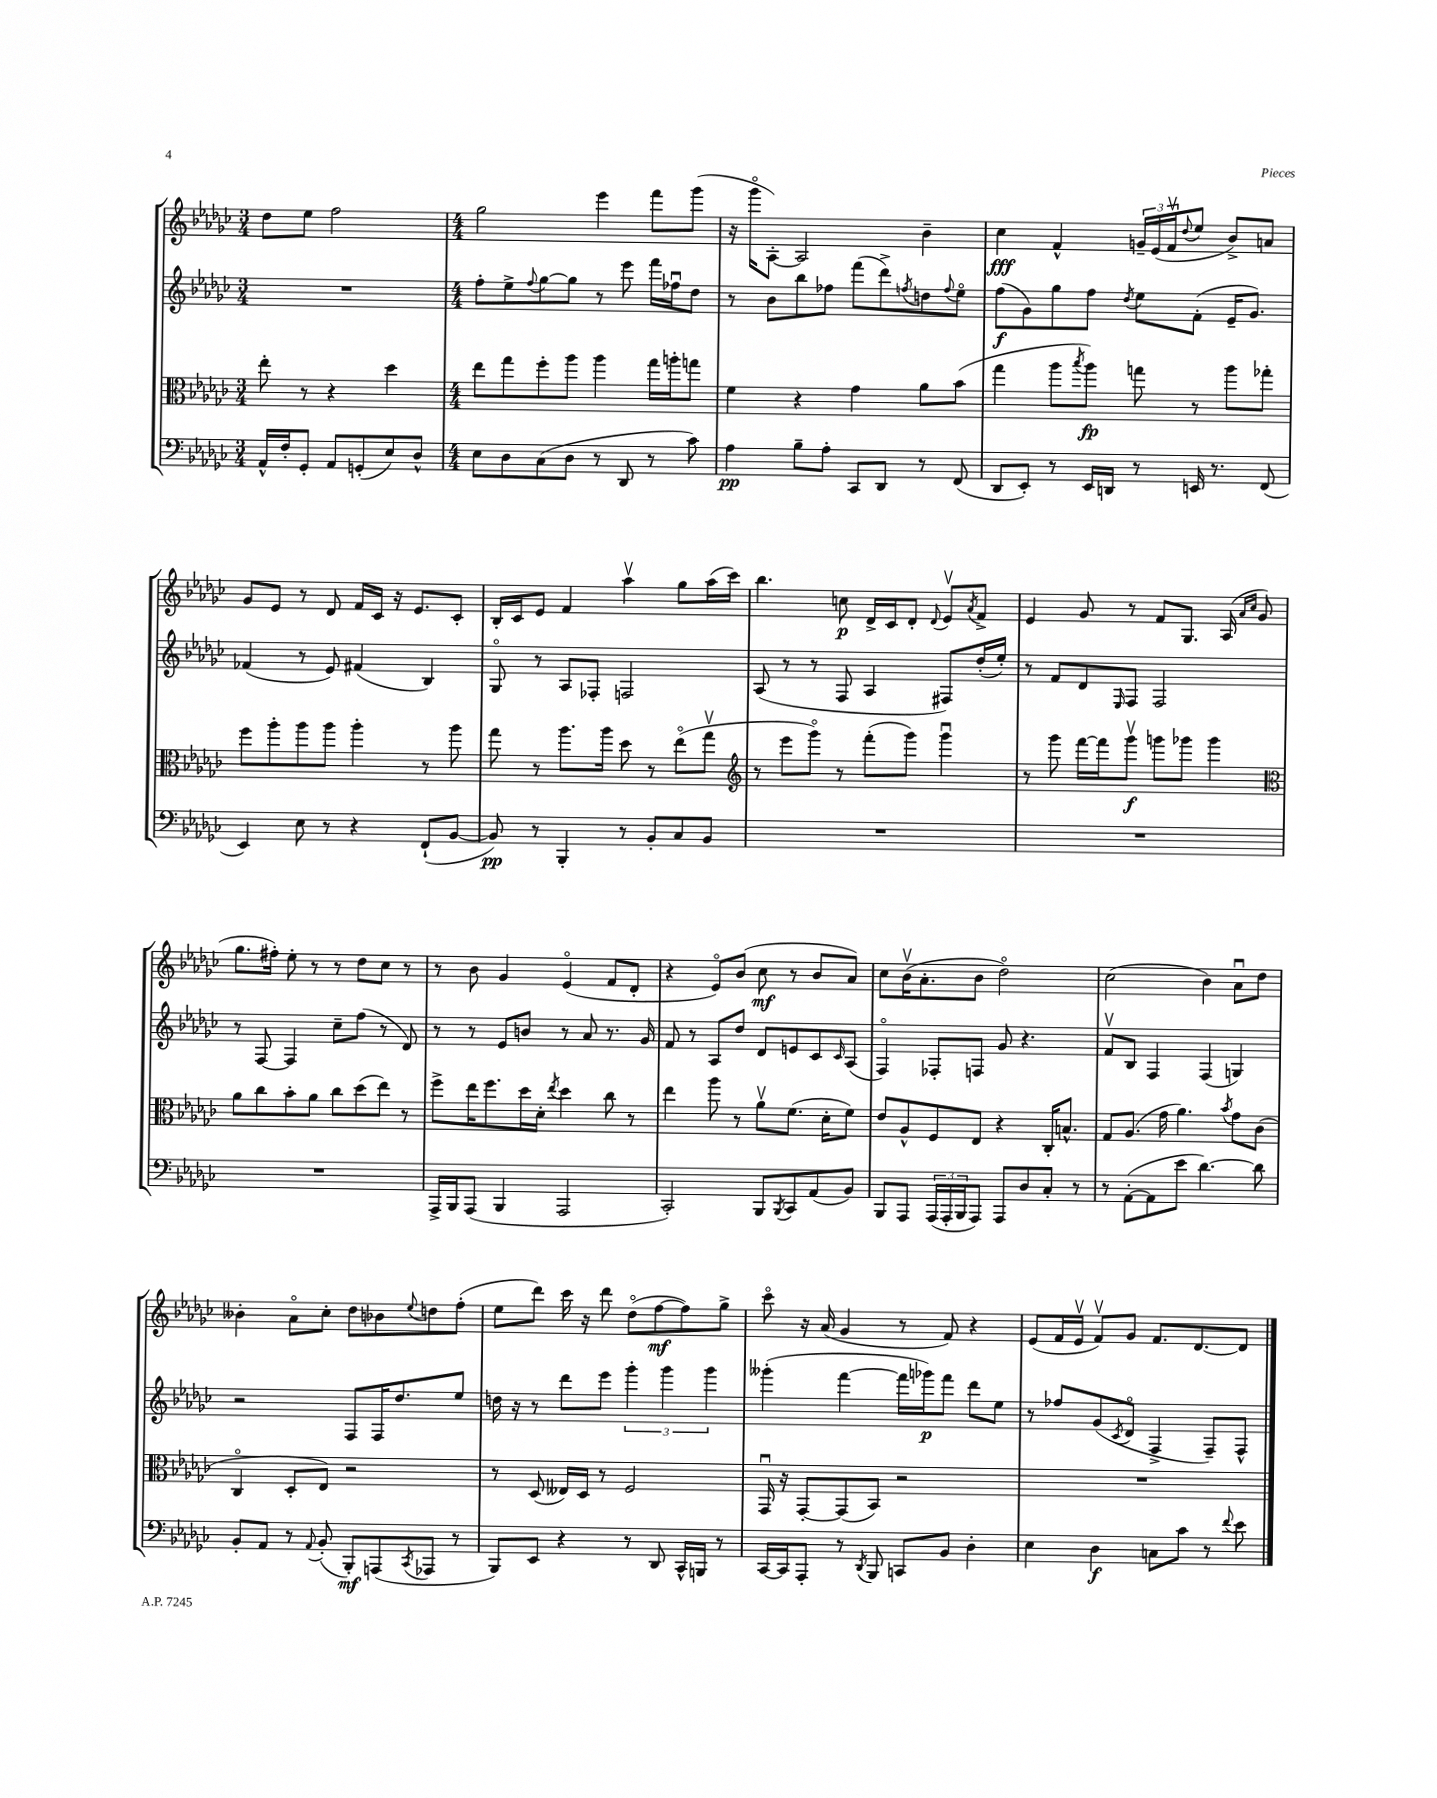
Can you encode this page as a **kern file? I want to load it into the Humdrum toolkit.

**kern	**dynam	**kern	**dynam	**kern	**dynam	**kern	**dynam
*part4	*part4	*part3	*part3	*part2	*part2	*part1	*part1
*staff4	*staff4	*staff3	*staff3	*staff2	*staff2	*staff1	*staff1
*clefF4	*	*clefC3	*	*clefG2	*	*clefG2	*
*k[b-e-a-d-g-c-]	*	*k[b-e-a-d-g-c-]	*	*k[b-e-a-d-g-c-]	*	*k[b-e-a-d-g-c-]	*
*M3/4	*	*M3/4	*	*M3/4	*	*M3/4	*
=21	=21	=21	=21	=21	=21	=21	=21
16AA-^^/LL	.	8ee-'\	.	2.r	.	8dd-\L	.
16F'/J	.	.	.	.	.	.	.
8GG-'/J	.	8r	.	.	.	8ee-\J	.
8AA-/L	.	4r	.	.	.	2ff\	.
(8GGn'/	.	.	.	.	.	.	.
8E-/)	.	4dd-\	.	.	.	.	.
8D-^^/J	.	.	.	.	.	.	.
=22	=22	=22	=22	=22	=22	=22	=22
*M4/4	*	*M4/4	*	*M4/4	*	*M4/4	*
8E-\L	.	8ee-\L	.	8ff'\L	.	2gg-\	.
8D-\	.	8gg-\	.	8ee-^\	.	.	.
.	.	.	.	8qqff/	.	.	.
(8C-\	.	8ff'\	.	[8gg-\	.	.	.
8D-\J	.	8aa-\J	.	8gg-\J]	.	.	.
8r	.	4aa-\	.	8r	.	4eee-\	.
8DD-/	.	.	.	8eee-\	.	.	.
8r	.	16gg-\LL	.	16fff\LL	.	8fff\L	.
.	.	16aan'\J	.	16ff-Xu\J	.	.	.
8c-\)	.	8ggn\J	.	8dd-\J	.	(8ggg-\J	.
=23	=23	=23	=23	=23	=23	=23	=23
4A-\	pp	4f\	.	8r	.	16r	.
.	.	.	.	.	.	16ggg-\KL	.
.	.	.	.	8b-\L	.	[8A-'\J)	.
8B-~\L	.	4r	.	8bb-\	.	2A-/]	.
8A-'\J	.	.	.	8ff-X\J	.	.	.
8CC-/L	.	4g-\	.	(8fff\L	.	.	.
8DD-/J	.	.	.	8ddd-^\)	.	.	.
.	.	.	.	8qffn/	.	.	.
8r	.	8a-\L	.	8ddn\	.	4b-~\	.
.	.	.	.	8qqff/	.	.	.
(8FF/	.	(8b-\J	.	8ee-\J	.	.	.
=24	=24	=24	=24	=24	=24	=24	=24
8DD-/L	.	4gg-\	.	(8ff\L	f	4cc-\	fff
8EE-'/J)	.	.	.	8g-\)	.	.	.
8r	.	8aa-\L	.	8gg-\	.	4f^^/	.
.	.	8qbb-/	.	.	.	.	.
16EE-/LL	.	8aa-\J)	fp	8ff\J	.	.	.
16DDn/JJ	.	.	.	.	.	.	.
.	.	.	.	8qdd-/	.	.	.
8r	.	8ggn\	.	8ee-\L	.	24gn~/LL	.
.	.	.	.	.	.	(24e-/	.
.	.	.	.	.	.	24fv/J	.
.	.	.	.	.	.	8qqdd-/	.
16EEn/	.	8r	.	(8f'\J	.	8ee-/J	.
8.r	.	.	.	.	.	.	.
.	.	8aa-\L	.	16e-~/KL	.	8b-^/L)	.
.	.	.	.	8.g-/J)	.	.	.
(8FF/	.	8gg-X'\J	.	.	.	8an/J	.
!!LO:LB:g=z
=25	=25	=25	=25	=25	=25	=25	=25
4EE-/)	.	8ff\L	.	(4f-X/	.	8g-/L	.
.	.	8aa-'\	.	.	.	8e-/J	.
8E-\	.	8aa-\	.	8r	.	8r	.
8r	.	8aa-\J	.	8e-/)	.	8d-/	.
4r	.	4aa-'\	.	(4f#X/	.	16f/LL	.
.	.	.	.	.	.	16c-/JJ	.
.	.	.	.	.	.	16r	.
.	.	.	.	.	.	8.e-/L	.
(8FF`/L	.	8r	.	4B-/)	.	.	.
[8BB-/J	.	8aa-\	.	.	.	8c-'/J	.
=26	=26	=26	=26	=26	=26	=26	=26
8BB-/])	pp	8gg-\	.	8G-/	.	16B-'/LL	.
.	.	.	.	.	.	16c-/J	.
8r	.	8r	.	8r	.	8e-/J	.
4BBB-'/	.	8.aa-\L	.	8A-/L	.	4f/	.
.	.	.	.	8F-X'/J	.	.	.
.	.	16aa-\Jk	.	.	.	.	.
8r	.	8dd-\	.	2Fn/	.	4aa-v\	.
8BB-'/L	.	8r	.	.	.	.	.
8C-/	.	(8ee-\L	.	.	.	8gg-\L	.
8BB-/J	.	8gg-v\J	.	.	.	(16aa-\L	.
.	.	.	.	.	.	16ccc-\JJ)	.
=27	=27	=27	=27	=27	=27	=27	=27
*	*	*clefG2	*	*	*	*	*
1r	.	8r	.	(8A-/	.	4.bb-\	.
.	.	8eee-\L	.	8r	.	.	.
.	.	8ggg-\J)	.	8r	.	.	.
.	.	8r	.	8F/	.	8ccn\	p
.	.	(8fff'\L	.	4A-/	.	16d-^/LL	.
.	.	.	.	.	.	16c-/J	.
.	.	8ggg-\J)	.	.	.	8d-'/J	.
.	.	.	.	.	.	8qqd-/	.
.	.	4ggg-u\	.	8F#X/L)	.	8e-v/L	.
.	.	.	.	.	.	8qa-/	.
.	.	.	.	(16dd-'/L	.	8f^/J	.
.	.	.	.	16ee-'/JJ)	.	.	.
=28	=28	=28	=28	=28	=28	=28	=28
1r	.	8r	.	8r	.	4e-/	.
.	.	8ggg-\	.	8f/L	.	.	.
.	.	[16fff\LL	.	8d-/	.	8g-/	.
.	.	16fff\J]	.	.	.	.	.
.	.	.	.	16qqE-/	.	.	.
.	.	8ggg-v\J	f	8F/J	.	8r	.
.	.	8gggn\L	.	2F/	.	8f/L	.
.	.	8ggg-X\J	.	.	.	8.G-/J	.
.	.	4ggg-\	.	.	.	.	.
.	.	.	.	.	.	(16A-/	.
.	.	.	.	.	.	16qqa-/LL	.
.	.	.	.	.	.	16qqcc-/JJ	.
.	.	.	.	.	.	8g-/	.
!!LO:LB:g=z
=29	=29	=29	=29	=29	=29	=29	=29
*	*	*clefC3	*	*	*	*	*
1r	.	8a-\L	.	8r	.	8.gg-\L	.
.	.	8cc-\	.	[8F/	.	.	.
.	.	.	.	.	.	16ff#X'\Jk)	.
.	.	8b-'\	.	4F/]	.	8ee-'\	.
.	.	8a-\J	.	.	.	8r	.
.	.	8cc-\L	.	8cc-~\L	.	8r	.
.	.	(8dd-\	.	(8ff\J	.	8dd-\L	.
.	.	8ee-\J)	.	8r	.	8cc-\J	.
.	.	8r	.	8d-/)	.	8r	.
=30	=30	=30	=30	=30	=30	=30	=30
16AAA-^/LL	.	8ff^\L	.	8r	.	8r	.
16BBB-/J	.	.	.	.	.	.	.
(8AAA-/J	.	16ee-\K	.	8r	.	8b-\	.
.	.	8.ff\	.	.	.	.	.
4BBB-/	.	.	.	8e-/L	.	4g-/	.
.	.	16dd-\L	.	8bn/J	.	.	.
.	.	16d-'\JJ	.	.	.	.	.
.	.	8qee-/	.	.	.	.	.
2AAA-/	.	4dd-\	.	8r	.	(4e-/	.
.	.	.	.	8a-/	.	.	.
.	.	8cc-\	.	8.r	.	8f/L	.
.	.	8r	.	.	.	8d-'/J	.
.	.	.	.	16g-/	.	.	.
=31	=31	=31	=31	=31	=31	=31	=31
2CC-'/)	.	4ee-\	.	8f/	.	4r	.
.	.	.	.	8r	.	.	.
.	.	8aa-\	.	8A-/L	.	8e-/L)	.
.	.	8r	.	8dd-/J	.	(8b-/J	.
8BBB-/L	.	8a-v\L	.	8d-/L	.	8cc-\	mf
8qBBB-/	.	.	.	.	.	.	.
8CC-/	.	(8.f\J	.	8en/	.	8r	.
(8AA-/	.	.	.	8c-/	.	8b-/L	.
.	.	16d-'\KL	.	.	.	.	.
.	.	.	.	16qqc-/	.	.	.
8BB-/J)	.	8f\J)	.	(8A-/J	.	8a-/J)	.
=32	=32	=32	=32	=32	=32	=32	=32
8BBB-/L	.	8e-/L	.	4F/)	.	8cc-\L	.
8AAA-/J	.	8A-^^/	.	.	.	(16b-v\K	.
.	.	.	.	.	.	8.a-'\	.
(24AAA-/LL	.	8F/	.	8F-X'/L	.	.	.
24AAA-'/	.	.	.	.	.	.	.
24BBB-/J	.	.	.	.	.	.	.
8AAA-/J)	.	8E-/J	.	8Fn/J	.	8b-\J	.
8AAA-/L	.	4r	.	8g-/	.	2dd-\)	.
8D-/	.	.	.	4.r	.	.	.
8C-'/J	.	16C-'/KL	.	.	.	.	.
.	.	8.Bn^^/J	.	.	.	.	.
8r	.	.	.	.	.	.	.
=33	=33	=33	=33	=33	=33	=33	=33
8r	.	8G-/L	.	8fv/L	.	(2cc-\	.
([8AA-'\L	.	(8.A-/J	.	8B-/J	.	.	.
8AA-\]	.	.	.	4F/	.	.	.
.	.	16g-\	.	.	.	.	.
8e-\J	.	4.a-\)	.	.	.	.	.
[4.d-\)	.	.	.	(4F/	.	4b-\)	.
.	.	8qb-/	.	.	.	.	.
.	.	8g-\L	.	4Gn/)	.	8a-u\L	.
8d-\]	.	(8c-\J	.	.	.	8dd-\J	.
!!LO:LB:g=z
=34	=34	=34	=34	=34	=34	=34	=34
8BB-'/L	.	4C-/	.	2r	.	4b--X'\	.
8AA-/J	.	.	.	.	.	.	.
8r	.	8D-'/L	.	.	.	8a-\L	.
8qqAA-/	.	.	.	.	.	.	.
(8BB-'/	.	8E-/J)	.	.	.	8cc-'\J	.
8BBB-'/L)	mf	2r	.	8F/L	.	8dd-\L	.
(8AAAn/	.	.	.	16F/K	.	8b-X\	.
.	.	.	.	8.dd-/	.	.	.
8qCC-/	.	.	.	.	.	8qqee-/	.
8AAA-X/J	.	.	.	.	.	8ddn\	.
8r	.	.	.	8ee-/J	.	(8ff'\J	.
=35	=35	=35	=35	=35	=35	=35	=35
8BBB-/L)	.	8r	.	16ddn\	.	8ee-\L	.
.	.	.	.	16r	.	.	.
8EE-/J	.	(8D-/	.	8r	.	8ddd-\J)	.
4r	.	16E--X/LL)	.	8ddd-\L	.	16ccc-\	.
.	.	16D-/JJ	.	.	.	16r	.
.	.	8r	.	8eee-\J	.	8ddd-\	.
8r	.	2F/	.	6ggg-'\	.	(8dd-\L	.
8DD-/	.	.	.	.	.	[8ff\	mf
.	.	.	.	6ggg-\	.	.	.
16CC-^^/LL	.	.	.	.	.	8ff\])	.
16BBBn/JJ	.	.	.	.	.	.	.
.	.	.	.	6ggg-\	.	.	.
8r	.	.	.	.	.	8gg-^\J	.
=36	=36	=36	=36	=36	=36	=36	=36
[16CC-/LL	.	16GG-u/	.	(4ggg--X'\	.	8ccc-\	.
16CC-/J]	.	16r	.	.	.	.	.
8AAA-'/J	.	[8GG-'/L	.	.	.	16r	.
.	.	.	.	.	.	(16a-/	.
8r	.	(8GG-/]	.	[4fff\	.	4g-/	.
8qDD-/	.	.	.	.	.	.	.
8BBB-/	.	8BB-/J)	.	.	.	.	.
8CCn/L	.	2r	.	16fff\LL]	.	8r	.
.	.	.	.	16ggg-X\J)	p	.	.
8BB-/J	.	.	.	8fff\J	.	8f/)	.
4D-'\	.	.	.	8ddd-\L	.	4r	.
.	.	.	.	8ee-\J	.	.	.
=37	=37	=37	=37	=37	=37	=37	=37
4E-\	.	1r	.	8r	.	(8e-/L	.
.	.	.	.	8ff-X/L	.	16f/L	.
.	.	.	.	.	.	16e-v/JJ	.
4D-\	f	.	.	(8g-/	.	8fv/L)	.
.	.	.	.	8qc-/	.	.	.
.	.	.	.	8d-/J	.	8g-/J	.
8Cn\L	.	.	.	4F^/	.	8.f/L	.
8c-\J	.	.	.	.	.	.	.
.	.	.	.	.	.	[8.d-/	.
8r	.	.	.	8F~/L)	.	.	.
8qqf/	.	.	.	.	.	.	.
8e-\	.	.	.	8F^^/J	.	8d-/J]	.
==	==	==	==	==	==	==	==
*-	*-	*-	*-	*-	*-	*-	*-
